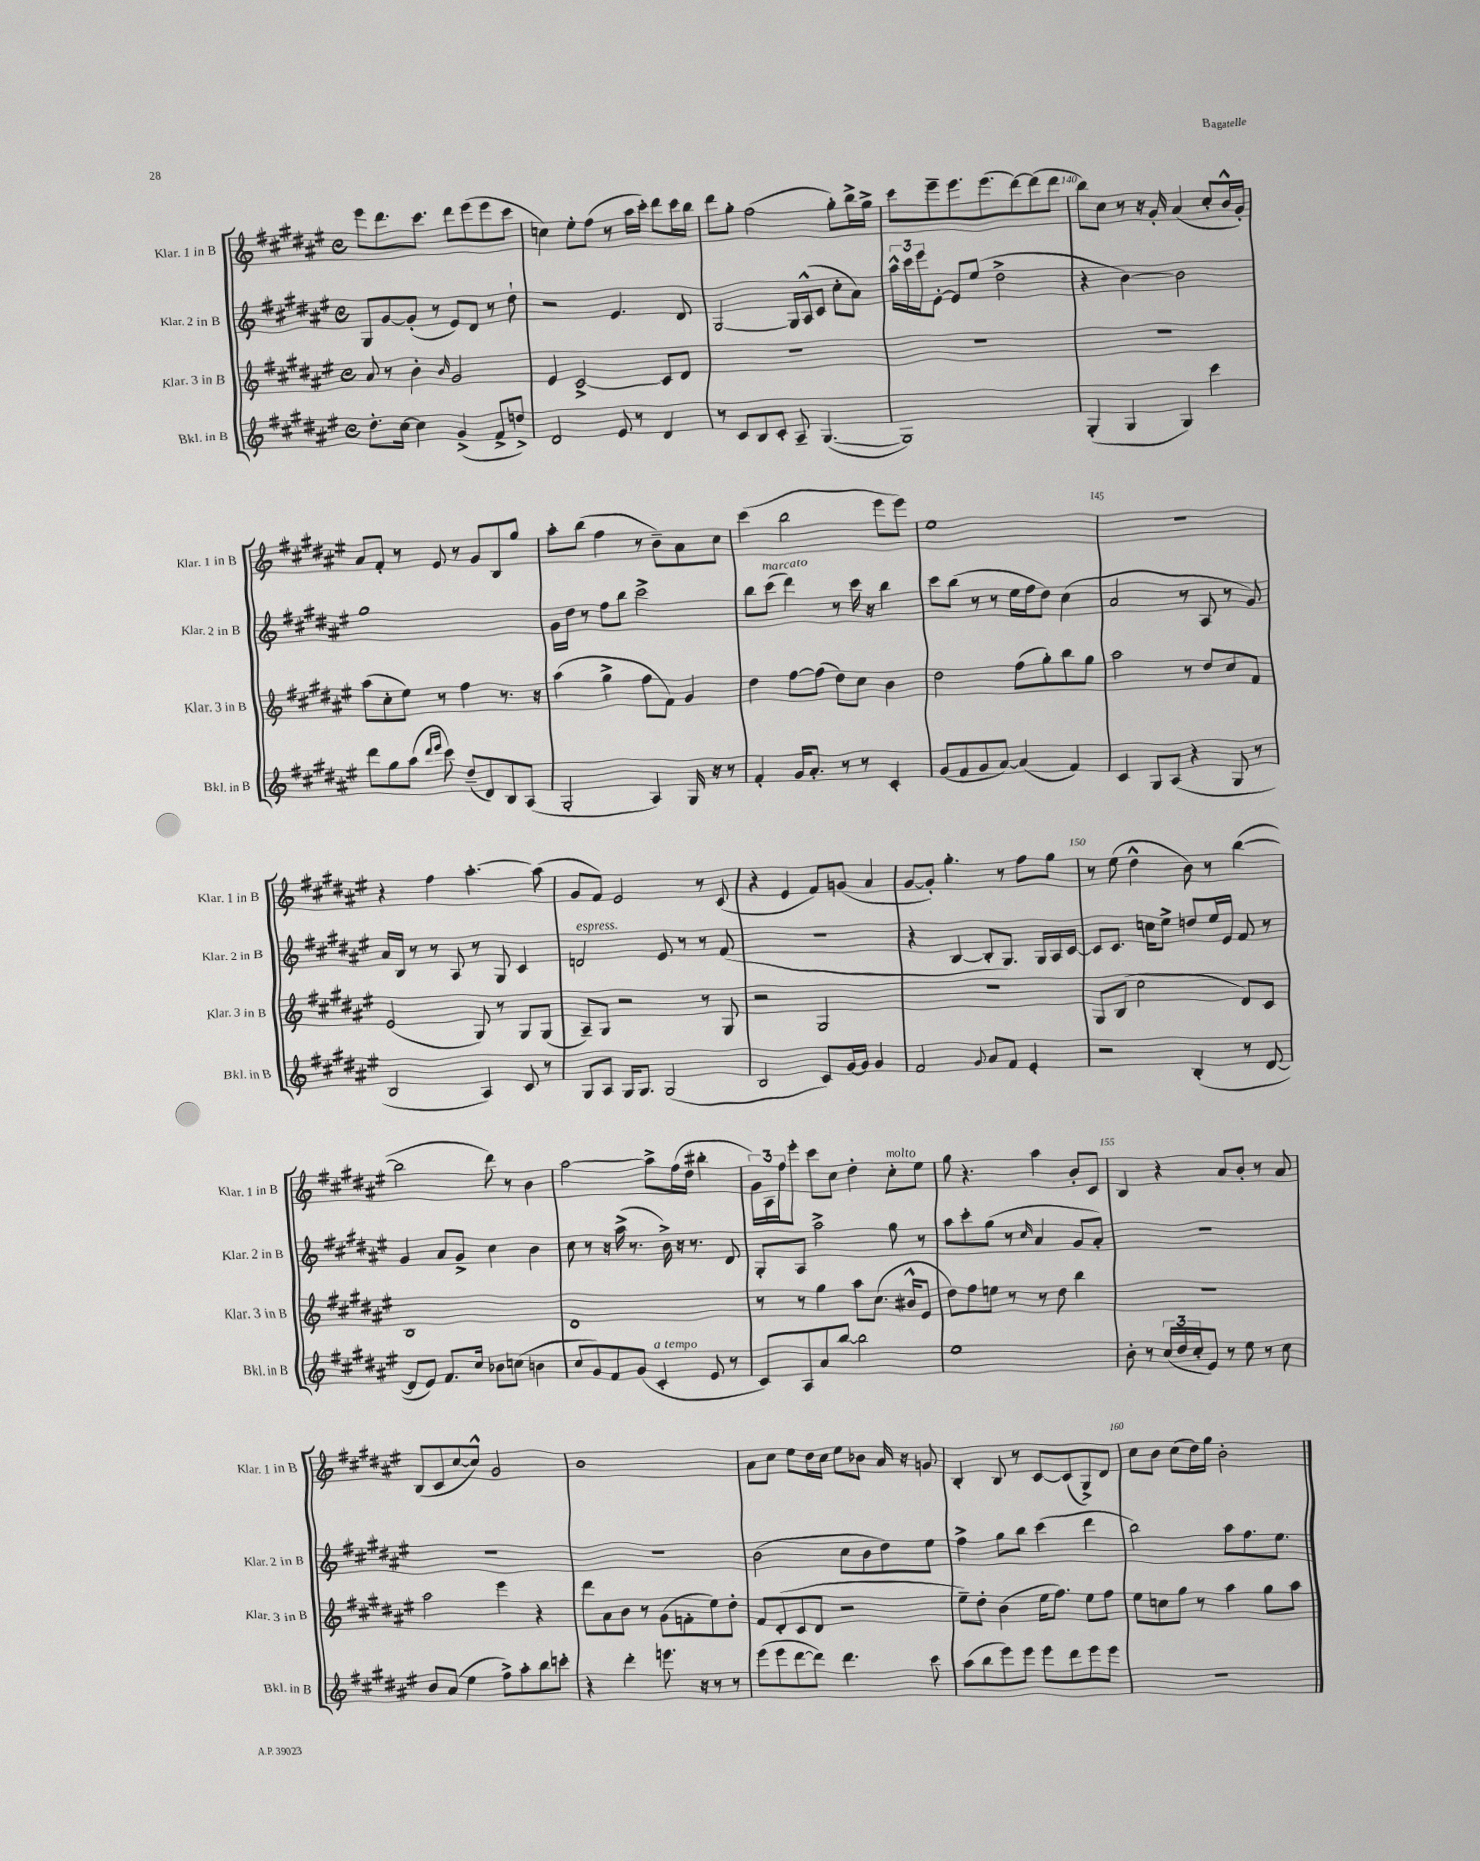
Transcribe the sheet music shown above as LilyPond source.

<<
\new StaffGroup <<
\new Staff = "s0" \with { instrumentName = "Klar. 1 in B" shortInstrumentName = "Klar. 1 in B" } {
    \clef treble \key fis \major \defaultTimeSignature \time 4/4
    eis'''8 dis'''8. cis'''8. dis'''8 eis'''8( eis'''8 cis'''8 |
    c''4) eis''8-. fis''8( r8 ais''16 cis'''16-.) dis'''8 cis'''16 b''16 |
    dis'''8 gis''8-. fis''2( gis''8-.) b''16-> gis''16-> |
    cis'''8 eis'''8-- eis'''8. eis'''8.( dis'''8~) dis'''8( dis'''8 |
    b''8) cis''8 r8 r16 gis'16-. ais'4( cis''8-. b'16-^ gis'16-.) |
    ais'8 fis'8-. r8 eis'8 r8 gis'8 b8 gis''8 |
    ais''8-. b''8( fis''4 r8 b'8--) ais'8 cis''8 |
    cis'''4( b''2 eis'''8 eis'''8) |
    eis''1 |
    R1 |
    r4 fis''4 ais''4.~-. ais''8( |
    gis'8 fis'8) eis'2 r8 cis'8( |
    r4 eis'4 fis'8) g'8( ais'4 |
    gis'8~ gis'8-.) gis''4.-. r8 fis''8 gis''8 |
    r8 eis''8( dis''4-^ b'8) r8 b''4~( |
    b''2 dis'''8) r8 b'4 |
    ais''2~ ais''8-> fis''16( dis''16 bis''4-. |
    \tuplet 3/2 { gis'16) ais16 fis''16 } eis'''8-. cis'''8 cis''8 dis''4-. cis''8-.^\markup { \italic "molto" } eis''8 |
    gis''8 r4. ais''4 b'8-. cis'8 |
    b4 r4 ais'8 b'8-. r8 ais'8 |
    b8( cis'8 cis''8~ cis''8-^) gis'2 |
    b'1 |
    ais'8 cis''8 eis''8 dis''16 cis''16 eis''8 bes'8 ais'16 r16 g'8 |
    b4-. b8 r8 cis'8~ cis'8( gis8->) dis'8 |
    cis''8 b'8 cis''8( dis''16) gis''16 b'2-. \bar "|." |
}
\new Staff = "s1" \with { instrumentName = "Klar. 2 in B" shortInstrumentName = "Klar. 2 in B" } {
    \clef treble \key fis \major \defaultTimeSignature \time 4/4
    gis8 gis'8~ gis'8-.( r8 eis'8) dis'8 r8 dis''8-! |
    r2 eis'4. dis'8 |
    gis2~ gis16 ais16-^( cis'8 cis''8-. ais'8) |
    \tuplet 3/2 { ais''16-^ cis'''16 eis'''16 } eis'8~-. eis'8 eis''8( dis''2-> |
    r4 b'4~) b'2 |
    gis''1 |
    gis'16 dis''16 r8 fis''8 b''8 cis'''2-> |
    b''8 cis'''8^\markup { \italic "marcato" }( dis'''4) r8 cis'''16 r16 b''4 |
    cis'''8 b''8( r8 r8 eis''16 fis''16 dis''8) cis''4( |
    ais'2 r8 ais8 r8 gis'8) |
    ais'16 b16 r8 r8 ais8 r8 gis8 cis'4 |
    d'2^\markup { \italic "espress." } eis'8 r8 r8 fis'8( |
    R1 |
    r4 b4~ b8-. gis8.) gis16 ais16 cis'16~ |
    cis'8 cis'8. c''16 eis''8-> d''8 eis''16 eis'16 fis'8 r8 |
    gis'4 ais'8 gis'8-> cis''4 b'4 |
    cis''8 r8 r16 ais''16->( r8. b'16->) r16 r8. dis'8 |
    gis8-. ais8 ais''2-> gis''8 r8 |
    ais''8 cis'''8-. gis''8( r8 \grace { cis''16 } ais'4 gis'8 ais'8-.) |
    R1 |
    R1 |
    R1 |
    b'2( cis''8 b'8 dis''8) eis''8 |
    fis''4-> gis''8 b''8 cis'''4( dis'''4 |
    b''2) ais''8 fis''8. eis''8. \bar "|." |
}
\new Staff = "s2" \with { instrumentName = "Klar. 3 in B" shortInstrumentName = "Klar. 3 in B" } {
    \clef treble \key fis \major \defaultTimeSignature \time 4/4
    ais'8 r8 b'4-. \grace { b'16 } gis'2 |
    eis'4 cis'2~-> cis'8 dis'8 |
    R1 |
    R1 |
    R1 |
    ais''8( cis''8-. eis''8) r8 fis''4 r8. r16 |
    ais''4( gis''4-> fis''8 fis'8) gis'4 |
    dis''4 fis''8~ fis''8( dis''8) cis''8 b'4 |
    dis''2 fis''8( gis''8-.) b''8 gis''8 |
    ais''2 r8 dis''8 cis''8 fis'8 |
    eis'2( gis8) r8 gis8 gis8( |
    ais8--) gis8 r2 r8 gis8 |
    r2 gis2 |
    r1 |
    gis8 b8( cis''2 dis'8) cis'8 |
    b1 |
    dis'1 |
    r8 r8 gis''4 ais''8 cis''8.( bis'16-^ eis'8 |
    dis''8) fis''8 e''8 r8 r8 dis''8 b''4 |
    R1 |
    ais''2 eis'''4 r4 |
    dis'''8 ais'8 b'8 r8 gis'8( f'8-. eis''8) dis''8-. |
    fis'8 dis'8-.( cis'8 dis'8 r2 |
    eis''8--) dis''8-. b'4( eis''16 fis''8.) eis''8 fis''8 |
    eis''8 c''8 gis''8 r8 ais''4 gis''8 ais''8 \bar "|." |
}
\new Staff = "s3" \with { instrumentName = "Bkl. in B" shortInstrumentName = "Bkl. in B" } {
    \clef treble \key fis \major \defaultTimeSignature \time 4/4
    dis''8.-. cis''16~ cis''4 gis'4->( fis'8-> d''8->) |
    dis'2 eis'8 r8 dis'4 |
    r8 cis'8 b8 cis'8-. ais8-- gis4.~( |
    gis1) |
    gis4-.( gis4 gis4) cis'''4 |
    dis'''8 gis''8 ais''8( \grace { dis'''16 eis'''16 } cis'''8) dis''8--( dis'8) b8 ais8( |
    gis2-. ais4) gis16 r16 r8 |
    fis'4-. gis'16 ais'8.-. r8 r8 cis'4-. |
    gis'8( fis'8 gis'8 ais'8~) ais'4( fis'4) |
    cis'4 gis8 ais8( r4 gis8 r8 |
    b2 ais4) cis'8 r8 |
    gis8 ais8 gis16 gis8. gis2( |
    b2 cis'8) gis'16~ gis'16 gis'4 |
    fis'2 \appoggiatura { gis'8 } ais'8 fis'8 eis'4-. |
    r2 b4-.( r8 dis'8~ |
    dis'8 eis'8) fis'8. cis''16 bes'8 c''8( b'4 |
    cis''8 gis'8) fis'8 gis'8( cis'4-.^\markup { \italic "a tempo" } eis'8 r8 |
    cis'8) ais8 ais'8 b''8~ b''2 |
    eis''1 |
    b'8-. r8 \tuplet 3/2 { cis''16( dis''16 cis''16-. } eis'8) r8 eis''8 r8 cis''8 |
    b'8 ais'8( eis''4 fis''8->) ais''8-. b''8 c'''8-. |
    r4 dis'''4-. e'''8. r16 r8 r8 |
    eis'''8( eis'''8 dis'''8~ dis'''8) dis'''4. cis'''8 |
    ais''8( b''8 eis'''8) eis'''8 eis'''8 dis'''8 eis'''8 eis'''8 |
    R1 \bar "|." |
}
>>
>>
\layout { \context { \Score currentBarNumber = #136 \override BarNumber.break-visibility = ##(#f #t #t) barNumberVisibility = #(every-nth-bar-number-visible 5) } }
